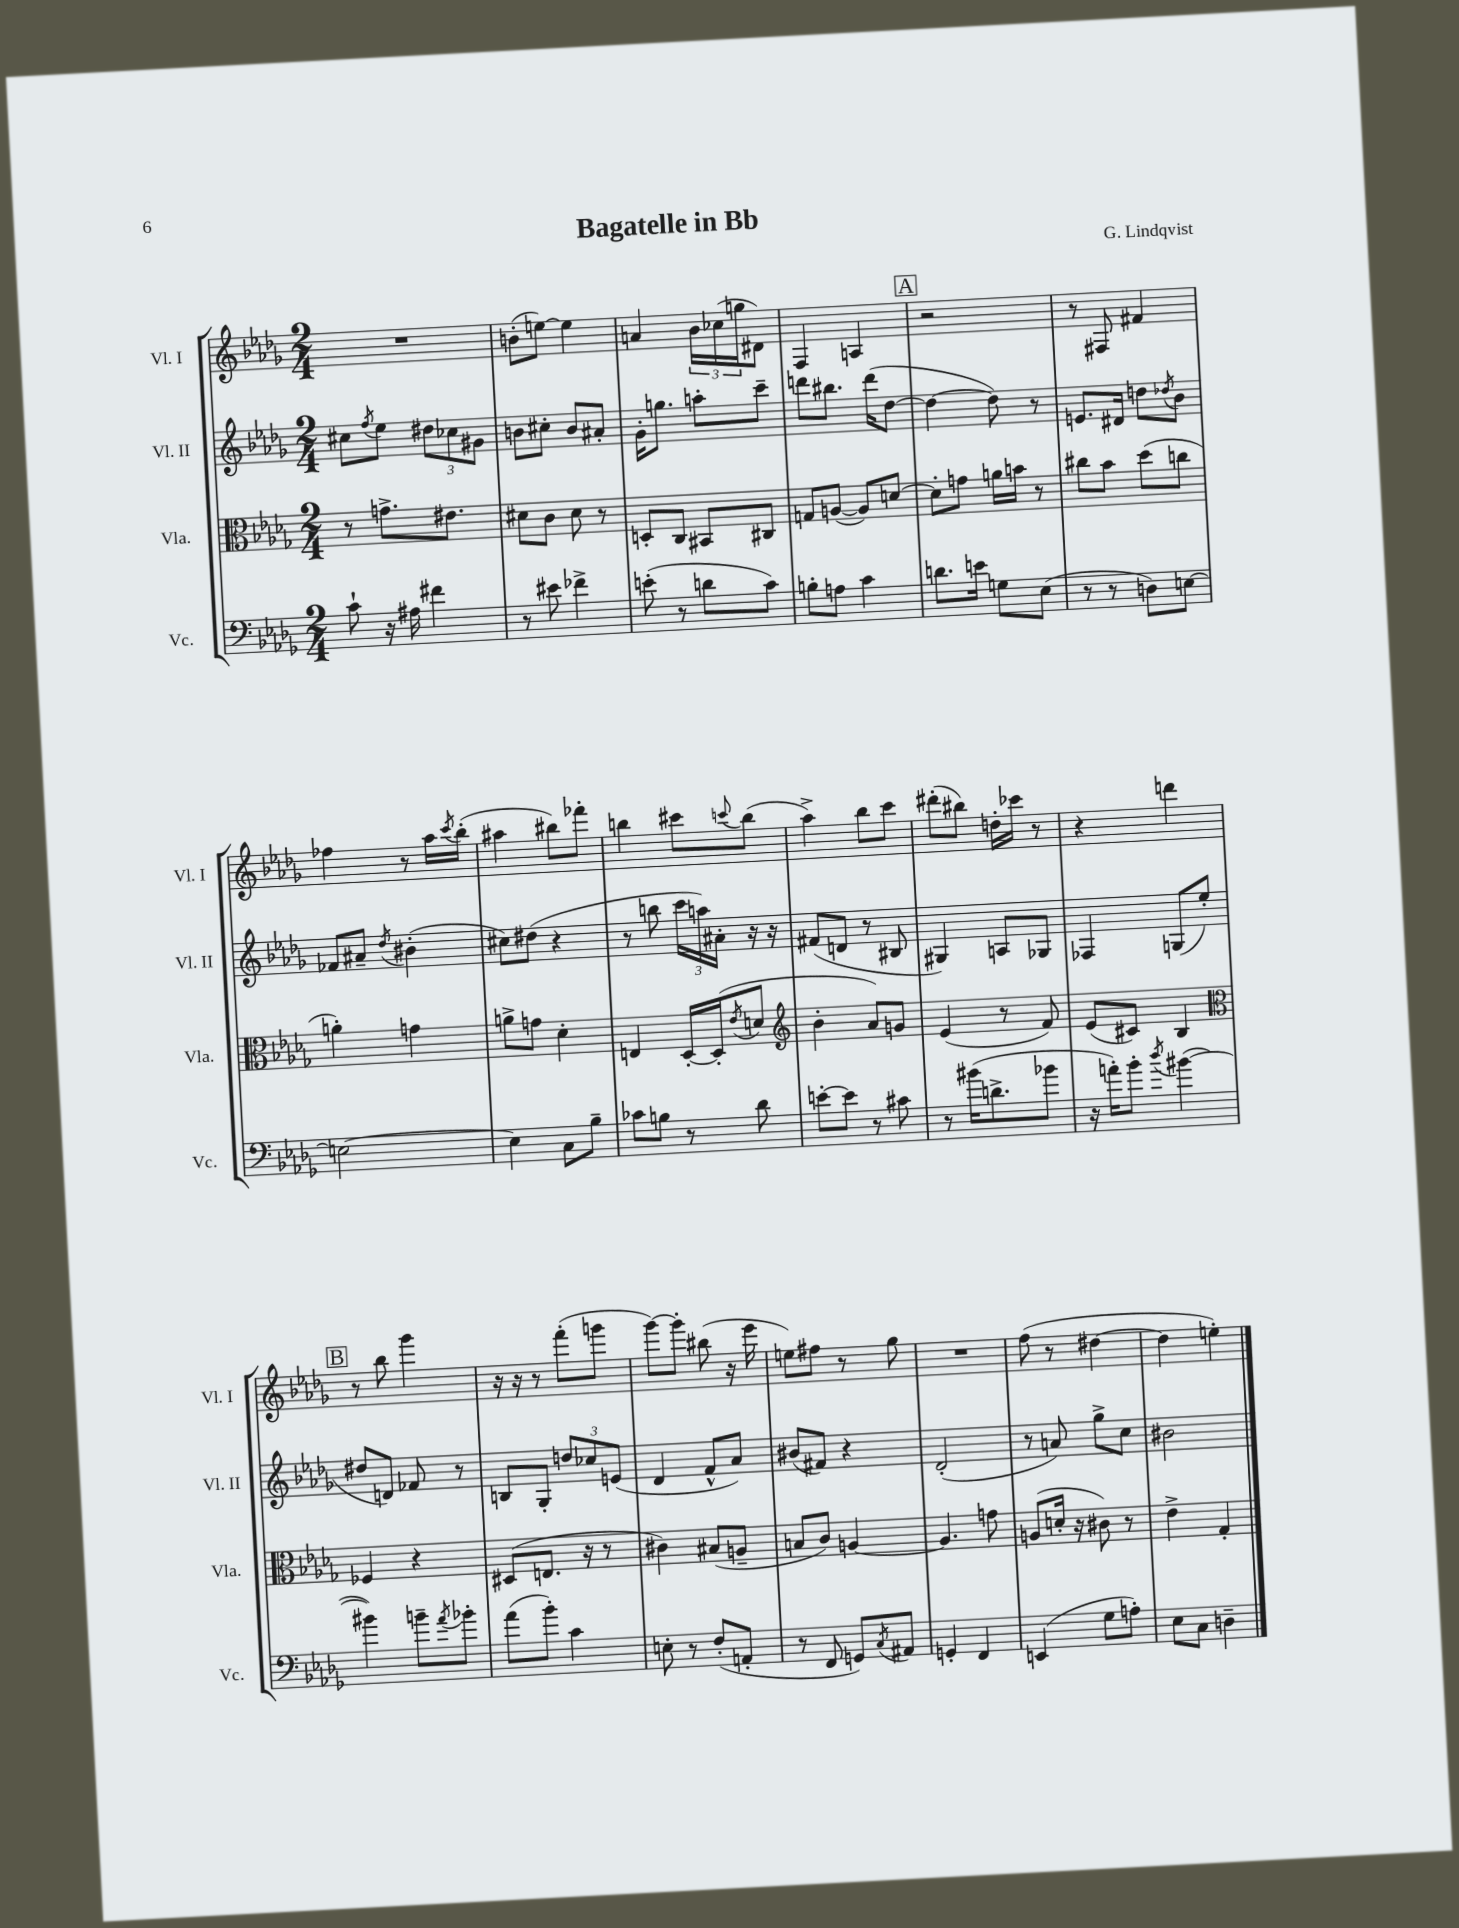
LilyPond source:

\header { title = "Bagatelle in Bb" composer = "G. Lindqvist" }
<<
\new StaffGroup <<
\new Staff = "s0" \with { instrumentName = "Vl. I" shortInstrumentName = "Vl. I" } {
    \clef treble \key des \major \numericTimeSignature \time 2/4
    R2 |
    b'8-.( e''8~) e''4 |
    a'4 \tuplet 3/2 { bes'16 ces''16( g''16 } dis'8) |
    f4 a4 |
    \mark \markup { \box "A" } r2 |
    r8 fis8 fis'4 |
    fes''4 r8 aes''16 \acciaccatura { c'''8 } bes''16-.( |
    ais''4 bis''8) fes'''8-. |
    b''4 cis'''8 \appoggiatura { c'''8 } b''8( |
    aes''4->) bes''8 c'''8 |
    dis'''8-.( bis''8) d''16-. ces'''16 r8 |
    r4 d'''4 |
    \mark \markup { \box "B" } r8 bes''8 ges'''4 |
    r16 r16 r8 f'''8-.( g'''8 |
    ges'''8~) ges'''8-. bis''8( r16 ees'''16 |
    e''8) fis''8 r8 ges''8 |
    R2 |
    f''8( r8 dis''4~ |
    dis''4 e''4-.) \bar "|." |
}
\new Staff = "s1" \with { instrumentName = "Vl. II" shortInstrumentName = "Vl. II" } {
    \clef treble \key des \major \numericTimeSignature \time 2/4
    cis''8 \acciaccatura { f''8 } ees''8 \tuplet 3/2 { dis''8 ces''8 gis'8 } |
    b'8 cis''8-. b'8 ais'8-. |
    ges'16-. g''8. a''8-. c'''8-- |
    d'''8 bis''8. d'''16( des''8~ |
    \mark \markup { \box "A" } des''4~ des''8) r8 |
    e'8. dis'16 d''8 \acciaccatura { des''8 } bes'8 |
    fes'8 ais'8-- \acciaccatura { des''8 } bis'4-.( |
    cis''8) dis''8( r4 |
    r8 b''8 \tuplet 3/2 { c'''16 a''16) ais'16-. } r16 r16 |
    fis'8( d'8 r8 bis8 |
    gis4) a8 ges8 |
    fes4 g8( ees''8-. |
    \mark \markup { \box "B" } dis''8 d'8) fes'8 r8 |
    b8 ges8-. \tuplet 3/2 { d''8 ces''8 e'8( } |
    des'4 f'8-^ aes'8) |
    bis'8( fis'8) r4 |
    des'2-.( |
    r8 a'8) ges''8-> c''8 |
    bis'2 \bar "|." |
}
\new Staff = "s2" \with { instrumentName = "Vla." shortInstrumentName = "Vla." } {
    \clef alto \key des \major \numericTimeSignature \time 2/4
    r8 g'8.-> eis'8. |
    dis'8 c'8 dis'8 r8 |
    d8-. c8 bis,8 cis8 |
    g8 a8~( a8) d'8~ |
    \mark \markup { \box "A" } d'8-. g'8 a'16 b'16 r8 |
    cis''8 bes'8 des''8( c''8 |
    a'4-.) g'4 |
    a'8-> g'8 des'4-. |
    e4 des16~-. des16-.( \acciaccatura { ees'8 } d'8 |
    \clef treble bes'4-. aes'8) g'8 |
    ees'4( r8 f'8) |
    ees'8( cis'8) bes4 |
    \mark \markup { \box "B" } \clef alto fes4 r4 |
    dis8( e8. r16 r8 |
    cis'4) bis8( a8-- |
    b8 c'8) a4~ |
    a4. g'8 |
    a8( d'16-. r16 cis'8) r8 |
    ees'4-> ges4-. \bar "|." |
}
\new Staff = "s3" \with { instrumentName = "Vc." shortInstrumentName = "Vc." } {
    \clef bass \key des \major \numericTimeSignature \time 2/4
    c'8-! r16 ais16 fis'4 |
    r8 eis'8 fes'4-> |
    e'8-.( r8 d'8 c'8) |
    b8-. a8 c'4 |
    \mark \markup { \box "A" } d'8. e'16 g8 ees8( |
    r8 r8 d8) e8~ |
    e2~ |
    e4 c8 bes8-- |
    ces'8 b8 r8 des'8 |
    e'8~-. e'8 r8 cis'8 |
    r8 bis'16( d'8.-> bes'8 |
    r16 a'16-.) bes'8-. \acciaccatura { des''8 } bis'4~( |
    \mark \markup { \box "B" } bis'4) b'8-- \acciaccatura { aes'8 } bes'8-. |
    aes'8( bes'8-.) c'4 |
    e8-. r8 f8-.( a,8-. |
    r8 f,8 g,8) \acciaccatura { c8 } ais,8 |
    g,4-. f,4 |
    e,4( ges8 a8-.) |
    ees8 c8 d4-- \bar "|." |
}
>>
>>
\layout { \context { \Score \remove "Bar_number_engraver" } }
